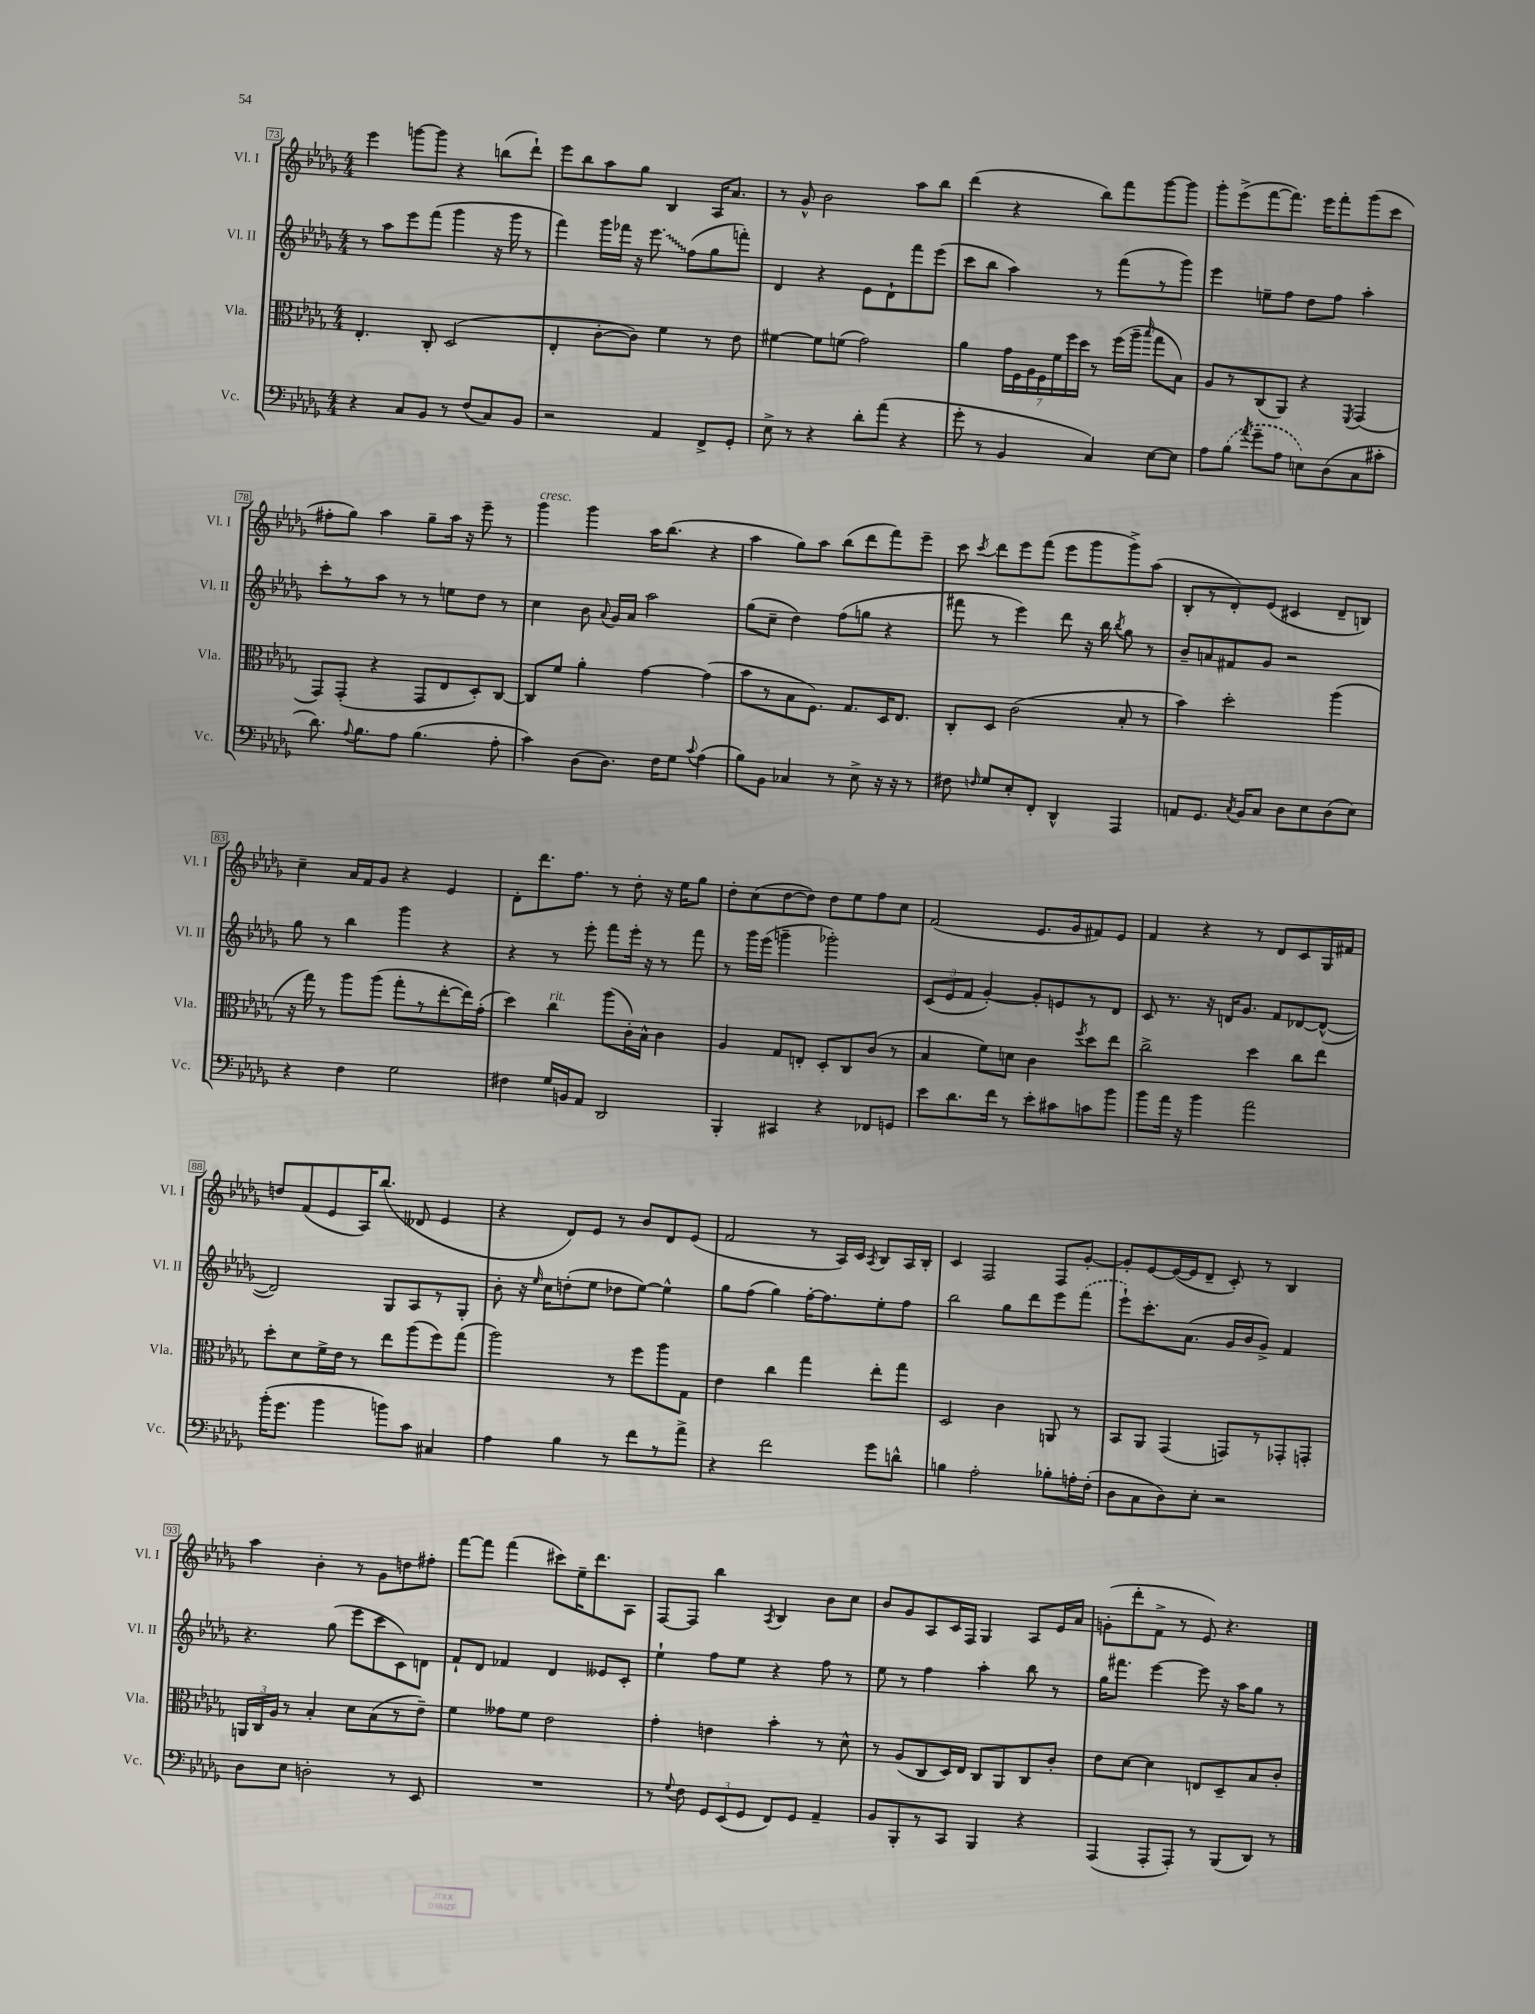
<<
\new StaffGroup <<
\new Staff = "s0" \with { instrumentName = "Vl. I" shortInstrumentName = "Vl. I" } {
    \clef treble \key des \major \numericTimeSignature \time 4/4
    \autoBeamOff ees'''4 g'''8[~ g'''8] r4 b''8[( des'''8]-!) |
    ees'''8[ bes''8 aes''8 ges''8] bes4 aes16[ aes'8.] |
    r8 ges'8-^ bes'2 aes''8[ bes''8] |
    des'''4( r4 bes''8[) f'''8 ges'''8~ ges'''8] |
    ges'''8[-. ees'''8->( f'''8~ f'''8.]) ees'''16[ f'''8-. ges'''8( c'''8] |
    fis''8[-. ges''8]) aes''4 ges''8[-- aes''16] r16 ees'''8-- r8 |
    ges'''4^\markup { \italic "cresc." } ges'''4 aes''16[ bes''8.]( r4 |
    aes''4 ges''8[) aes''8] bes''8[( des'''8 f'''8) ees'''8]-- |
    c'''8 \acciaccatura { c'''8 } des'''8[ ees'''8 f'''8]( ees'''8[ ges'''8 ges'''8->) aes''8]( |
    bes8[-. r8 des'8-.) ees'8]( cis'4 des'8[-- b8]) |
    c''4-- aes'16[ f'16 ges'8] r4 ees'4 |
    des'8[-. des'''8. f''8.] r8 des''8-. r16 ees''16[ ges''8] |
    des''8[-. c''8( des''8~ des''8]) des''8[ ees''8 f''8 c''8] |
    f'2( ees'8.[ ges'16 fis'8) ees'8] |
    f'4 r4 r8 des'8[ c'8 ges16 fis'16] |
    d''8[ f'8( ees'8 aes16) bes''8.]( deses'8 ees'4 |
    r4 des'8[) ees'8] r8 bes'8[ des'8 ees'8]( |
    f'2 r8 aes16[) c'16] \acciaccatura { aes8 } bes8[ aes16 bes16]-. |
    c'4 f2 f8[ ges'8]~-. |
    ges'8[-. ees'8~ ees'16~( ees'16 des'8]-- c'8-.) r8 bes4 |
    aes''4 bes'4-. r8 ges'8[ d''8 fis''8]-. |
    f'''8[~ f'''8] f'''4( cis'''8[) ees''16-- des'''8. aes8] |
    f8[~ f8] bes''4 \acciaccatura { aes8 } bes4 bes'8[ c''8] |
    bes'8[ ges'8 aes8 c'16 f16] ges4 aes8[ ees'16 aes'16] |
    g'8[-.( des'''8-. f'8]-> r8 ees'8) r4. \bar "|." |
}
\new Staff = "s1" \with { instrumentName = "Vl. II" shortInstrumentName = "Vl. II" } {
    \clef treble \key des \major \numericTimeSignature \time 4/4
    \autoBeamOff r8 aes''8[ ees'''8 f'''8]( ges'''4 r16 ges'''16 r8 |
    f'''4) ges'''16[ fes'''16] r16 \once \override Glissando.style = #'zigzag ees'''8.\glissando f''8[( ges''8 f'''8]-.) |
    des'4 r4 ees'8[ des'8-! f'''8 ees'''8]( |
    c'''8[ bes''8] aes''4) r8 f'''8[( r8 ges'''8]) |
    ees'''4 e''8[-- f''8] des''8[ f''8] aes''4-. |
    c'''8[-. r8 aes''8] r8 r8 e''8[ des''8] r8 |
    c''4 bes'8 \appoggiatura { aes'8 } ges'16[ aes'16] aes''2 |
    ges''8[( c''8]-- des''4) f''8[( g''8] r4 |
    fis'''8 r8 ees'''4) des'''8 r16 bes''16 \acciaccatura { bes''8 } ges''8 r8 |
    bes'8[-- a'8 fis'8 ges'8] r2 |
    ges''8 r8 bes''4 ges'''4 r4 |
    r4 r8 ees'''8-. f'''8[ ees'''16]-. r16 r8 f'''8 |
    r8 ges'''16[ ees'''16]( g'''4-- ges'''2-.) |
    \tuplet 3/2 { c'8[( ees'8 f'8] } ges'4~-.) ges'8[-. e'8 r8 des'8] |
    c'8 r8. r16 d'16[ ges'8.] f'8[ des'8~ des'8]~-^( |
    des'2) ges8[ aes8 r8 ges8]-. |
    bes'8-. r16 \grace { ees''16 } c''16[ d''8-.( ees''8] des''8[ ees''8]~) ees''4-^ |
    ges''8[ f''8]( ges''4) f''16[~-. f''8. ees''8-. f''8] |
    bes''2 ges''8[ des'''8 ees'''8 \once \slurDashed f'''8]( |
    ees'''8[-!) c'''8.-. aes'8.]( ges'16[ bes'16 ges'8]->) f'4 |
    r4. ges''8( ees'''8[ c'''8 c'8) d'8] |
    f'8[-! des'8] fes'4 des'4 eeses'8[ c'8]-. |
    ees''4-! f''8[ ees''8] r4 f''8 r8 |
    ees''8 r8 f''4 aes''4-. bes''8 r8 |
    ges''16[ fis'''8.] ees'''4~ ees'''8 r16 aes''16[ ges''8] r8 \bar "|." |
}
\new Staff = "s2" \with { instrumentName = "Vla." shortInstrumentName = "Vla." } {
    \clef alto \key des \major \numericTimeSignature \time 4/4
    \autoBeamOff ees4.-. c8-. des2( |
    ees4-. c'8[~-. c'8]) f'4 r8 ees'8 |
    fis'4~ fis'8[ f'8]( ges'2) |
    aes'4 \tuplet 7/4 { ges'16[ f16 aes16 f16 f'16 f''16 des''16] } r8 f''16[( aes''16]-- \grace { bes''16 } ges''8[ bes8]) |
    aes8[ r8 c8( aes,8]) r4 \acciaccatura { f,8 } ges,4( |
    ges,8[) ges,8]-.( r4 ges,8[ ees8 des8-.) c8]~ |
    c8[ f'8] aes'4-. ges'4~ ges'4( |
    bes'8[ r8 bes8 f8.]) ges8.[ des16 ees8.] |
    c8[-. des8] c'2( bes8-. r8 |
    bes'4) des''2-. aes''4( |
    r16 ges''16) r8 aes''8[ aes''8]( ges''8[-. r8 ees''8~-. ees''16) ges'16]-.( |
    des''4) c''4^\markup { \italic "rit." } aes''8[( c'16-.) bes16]-^ c'4 |
    aes4 ges8[ e8]-. des8[-. c8 c'8]( r8 |
    bes4 f'8[) d'8] c'4 \acciaccatura { f''8 } des''8[ ees''8] |
    c''2-> des''4 c''8[ ees''8] |
    des''8[-. des'8 f'16-> ees'16] r8 ees''8[ aes''8( f''8) ges''8]( |
    aes''2) r8 f''8[ aes''8 ges8] |
    ees'4 c''4 ges''4 ees''8[-. ges''8] |
    des2 c'4 a,8 r8 |
    bes,8[ aes,8] ges,4( g,8[) r8 ges,8-. g,8]-. |
    \tuplet 3/2 { a,16[ c16 aes16] } r8 bes4-. des'8[ bes8( r8 ees'8]--) |
    f'4 geses'8[ f'8] ees'2 |
    ges'4-. e'4 bes'4-. r8 des'8-^ |
    r8 aes8[( c8 des16) ees16] c8[ aes,8 c8 c'8]-. |
    ees'8[ des'8]~ des'4 e8[ des8-- bes8 c'8]-. \bar "|." |
}
\new Staff = "s3" \with { instrumentName = "Vc." shortInstrumentName = "Vc." } {
    \clef bass \key des \major \numericTimeSignature \time 4/4
    \autoBeamOff r4 c8[ bes,8] r8 f8[( c8) bes,8] |
    r2 aes,4 f,8[-> ges,8]-. |
    ees8-> r8 r4 des'8[-. aes'8]( r4 |
    ges'8-. r8 bes,4 c4) ees8[~ ees8] |
    aes8[ \once \slurDashed bes8]( \acciaccatura { aes'8 } ges'8[-- aes8] e8[) des8( c8 cis'8]-. |
    des'8.) \appoggiatura { aes8 } bes8.[ aes8] bes4.( aes8-. |
    c'4) des8[( des8.]) f16[ ges8] \appoggiatura { c'8 } aes4( |
    bes8[) bes,8] ces4 r8 ees8-> r16 r16 r8 |
    fis8 \grace { f16 } ges8[ ees8-. f,8]-. des,4-^ aes,,4 |
    a,8[ ges,8.] \acciaccatura { c8 } bes,16[ c8] des8[ ees8 des8( ees8]) |
    r4 f4 ges2 |
    fis4 ges16[ b,16 aes,8] des,2 |
    bes,,4-. cis,4 r4 fes,8[ g,8] |
    ees'8[ des'8. f'16] r8 ees'8[-. cis'8 c'8 bes'8] |
    bes'8[ aes'16] r16 bes'4 aes'2 |
    bes'16[-.( ges'8.] bes'4 b'8[) c'8] cis4 |
    aes4 bes4 r8 f'8[ r8 aes'8]-> |
    r4 f'2 ges'8[ d'8]-^ |
    b4 aes2-. bes8[-. a16-. f16]-.( |
    des8[ c8 des8) ees8]-. r2 |
    des8[ ees8] d2-. r8 ees,8 |
    R1 |
    r8 \appoggiatura { ges8 } f8 \tuplet 3/2 { ges,8[ ees,8( ges,8] } f,8[) ges,8] aes,4-- |
    bes,8[ bes,,8-. r8 c,8] bes,,4 r4 |
    aes,,4( aes,,8[-. aes,,8]-.) r8 bes,,8[( des,8]) r8 \bar "|." |
}
>>
>>
\layout { \context { \Score currentBarNumber = #73 \override BarNumber.stencil = #(make-stencil-boxer 0.1 0.3 ly:text-interface::print) } }
